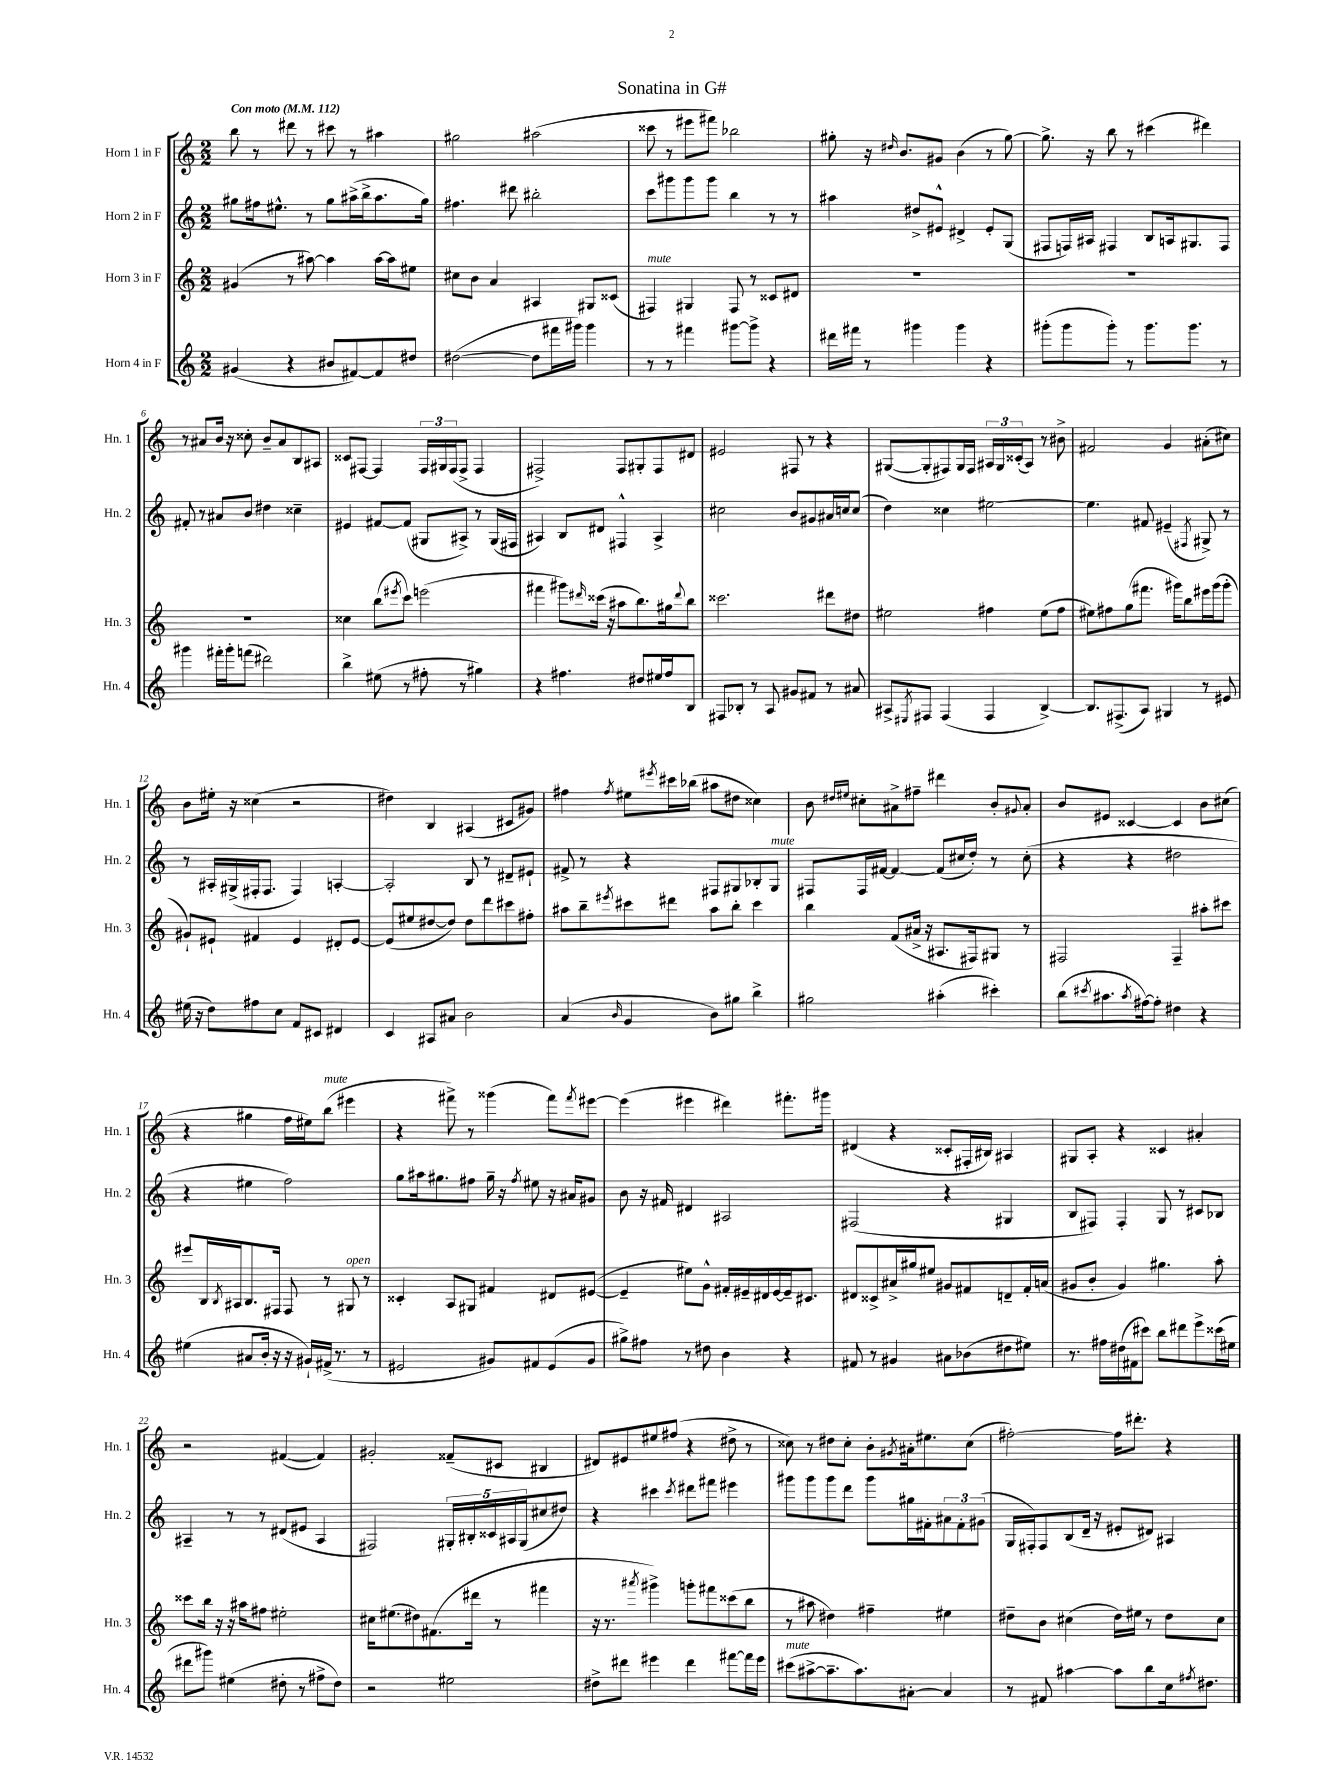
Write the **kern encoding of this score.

**kern	**kern	**kern	**kern
*staff4	*staff3	*staff2	*staff1
*clefG2	*clefG2	*clefG2	*clefG2
*k[]	*k[]	*k[]	*k[]
*M2/2	*M2/2	*M2/2	*M2/2
*MM112	*MM112	*MM112	*MM112
(4g#	(4g#	8gg#	8bb
.	.	16ff#	8r
.	.	8.ee#^^	.
4r	8r	.	8ddd#
.	[8aa#)	8r	8r
8b#	4aa#]	8gg#	8ccc#
[8f#)	.	(16aa#^	8r
.	.	16bb^	.
8f#]	[16aa#	8.aa#	4aa#
.	16aa#]	.	.
8dd#	8ee#	.	.
.	.	16gg#)	.
=	=	=	=
([2dd#	8cc#	4.ff#	2gg#
.	8b	.	.
.	4a	.	.
.	.	8ddd#	.
8dd#]	4A#	2bb#'	(2aa#
16fff#	.	.	.
16ggg#)	.	.	.
4ggg#	8G#	.	.
.	(8c##	.	.
=	=	=	=
8r	4F#)	8ccc	8ccc##
8r	.	8ggg#	8r
4fff#	4G#	8ggg#	8eee#
.	.	8ggg#	8fff#)
[8ggg#	8F#	4bb	2bb-
8ggg#^]	8r	.	.
4r	8c##	8r	.
.	8d#	8r	.
=	=	=	=
16ddd#	1r	4aa#	8gg#'
16fff#	.	.	.
8r	.	.	16r
.	.	.	16qqdd#
.	.	.	8.b
4ggg#	.	8dd#^	.
.	.	8e#^^	8g#
4ggg#	.	4d#^	(4b
4r	.	8e#'	8r
.	.	(8G	[8gg#)
=	=	=	=
(8ggg#'	1r	8F#	8.gg#^]
8ggg#	.	16F)	.
.	.	16A#	16r
8ggg#')	.	4F#	8bb
8r	.	.	8r
8.ggg#	.	8B	(4ccc#
.	.	16A	.
8.ggg#	.	8.G#	.
.	.	.	4ddd#)
8r	.	8F#	.
=	=	=	=
4ggg#	1r	8f#'	8r
.	.	8r	8a#
16fff#'	.	8a#	16b
16ggg#'	.	.	16r
(8fff	.	8b	8cc##'
2ddd#)	.	4dd#	8b~
.	.	.	8a#
.	.	4cc##~	8B
.	.	.	8A#
=	=	=	=
4bb^	4cc##	4e#	8c##
.	.	.	[8F#
(8ee#	(8bb	[8f#	4F#]
.	8qeee#	.	.
8r	8ccc)	(8f#]	.
8ff#'	(2eee	8G#	24F#
.	.	.	24G#
.	.	.	(24F#
8r	.	8A#^)	8F#^
4gg#)	.	8r	4F#
.	.	(16G#	.
.	.	16F#	.
=	=	=	=
4r	4fff#	4A#)	2F#^)
4.ff#	8ggg#)	8B	.
.	16qqddd#	.	.
.	(16ccc##	8d#	.
.	16r	.	.
.	8aa#	4F#^^	8F#
8dd#	8.bb)	.	8G#'
16ee#	.	4A#^	8F#
16ff#	16gg#	.	.
.	8qqddd#	.	.
8B	8bb	.	8d#
=	=	=	=
8F#	2.ccc##	2cc#	2e#
8B-'	.	.	.
8r	.	.	.
8A	.	.	.
8g#	.	8b	8F#
8f#	.	8g#	8r
8r	8ddd#	16a#	4r
.	.	16cc	.
8a#	8dd#	(8cc	.
=	=	=	=
8A#^	2ee#	4dd)	([8G#
8qE#	.	.	.
8F#	.	.	8G#']
(4F#	.	4cc##	8F#)
.	.	.	16G#
.	.	.	16F#
4F#	4ff#	[2ee#	24A#
.	.	.	24G#
.	.	.	(24c##'
.	.	.	8A#)
[4B^)	(8ee#	.	8r
.	8ff#	.	8b#^
=	=	=	=
8.B]	8ee#)	4.ee#]	2f#
.	8ff#	.	.
(8.F#^	.	.	.
.	(8gg	.	.
8A)	8.fff#	8f#	.
4G#	.	(4e#~	4g
.	16ggg#)	.	.
.	8bb	.	.
.	.	8qF#	.
8r	16eee#	8G#^)	(8a#'
.	(16ggg#	.	.
8e#	8ggg#'	8r	8cc#)
=	=	=	=
(16ee#	8g#`)	8r	8b
16r	.	.	.
8dd)	8e#`	16A#'	16ee#'
.	.	(16G#^	16r
8ff#	4f#	16F#'	(4cc##
.	.	8.F#	.
8cc	.	.	.
8f	4e#	4F#)	2r
8c#	.	.	.
4d#	8d#'	[4A'	.
.	[8e#	.	.
=	=	=	=
4c	(8e#]	2A']	4dd#)
.	8ee#	.	.
8A#	[8dd#	.	4B
8a#	8dd#])	.	.
2b	8dd#	8B	(4A#
.	8ddd	8r	.
.	8ccc#	8d#~	8c#
.	8ff#'	8e#`	8g#)
=	=	=	=
(4a	8aa#	8f#^	4ff#
.	8bb~	8r	.
16qqb	8qeee#	.	8qff#
4g	8ccc#	4r	8ee#
.	.	.	8qeee#
.	8ddd#	.	16ccc#
.	.	.	(16bb-
8b)	8aa#	8F#	8aa#
8gg#	8bb'	8G#	8dd#
4bb^	4ccc#	8B-'	4cc##)
.	.	8G#	.
=	=	=	=
2gg#	4bb	8F#	8b
.	.	.	16qqdd#
.	.	.	16qqee#
.	.	16F#	8cc#'
.	.	[16f#	.
.	(8f	4f#_	8a#^
.	16a#^	.	8ff#~
.	16r	.	.
(4aa#'	8.A#	(8f#]	4ddd#
.	.	16cc#	.
.	16F#)	16dd')	.
4ccc#')	8G#	8r	8b'
.	.	.	8qqg#
.	8r	(8cc#'	8a#'
=	=	=	=
(8bb	2F#	4r	8b
8qccc#	.	.	.
8.aa#	.	.	8e#
.	.	4r	[4c##
8qaa#	.	.	.
[16ff#)	.	.	.
8ff#']	.	.	.
4dd#	4F#~	2dd#	4c##]
4r	8aa#'	.	8b
.	8ccc#	.	(8cc#
=	=	=	=
(4ee#	8eee#	4r	4r
.	16B	.	.
.	8qB	.	.
.	16A#	.	.
8a#	8.B	4ee#	4gg#
16b'	.	.	.
16r	16F#	.	.
16r	8F#	2ff)	16ff
16g#`)	.	.	16ee#)
(16f#^	8r	.	(8bb
8.r	.	.	.
.	8G#	.	4eee#
8r	8r	.	.
=	=	=	=
2e#	4c##'	8gg	4r
.	.	16aa#	.
.	.	8.gg#	.
.	8A	.	8fff#^)
.	8G#	8ff#	8r
8g#)	4f#	16gg#~	(4ggg##
.	.	16r	.
.	.	8qff#	.
8f#	.	8ee#	.
(8e#	8d#	16r	8fff#)
.	.	16a#	.
.	.	.	8qfff#
8g#	([8e#	8g#	[8eee#
=	=	=	=
8gg#^)	4e#~]	8b	(4eee#]
8ff#	.	16r	.
.	.	16f#	.
8r	8ee#)	4d#	4eee#
8dd#	8g^^	.	.
4b	16f#'	2A#	4ddd#)
.	16e#~	.	.
.	16d#	.	.
.	[16e#	.	.
4r	16e#~]	.	8.fff#'
.	8.c#	.	.
.	.	.	16ggg#
=	=	=	=
8f#	8d#	(2F#	(4d#
8r	8c##^	.	.
4g#	16a#^	.	4r
.	16gg#	.	.
.	8ee#	.	.
8a#	8g#	4r	8c##'
(8b-	8f#	.	16F#'
.	.	.	16B#)
8dd#	8d~	4G#	4A#
8ee#)	16f#'	.	.
.	(16a	.	.
=	=	=	=
8.r	8g#	8B	8G#
.	8b'	8F#)	8A'
16ff#	.	.	.
(16dd#	4g#)	4F#'	4r
16f#	.	.	.
8ccc#)	.	.	.
8bb	4.gg#	8G	4c##
8ddd#	.	8r	.
8eee^	.	8c#	4a#'
(16ccc##	8aa'	8B-	.
16ee#	.	.	.
=	=	=	=
8ddd#	8ccc##	4A#~	2r
8ggg#)	16bb	.	.
.	16r	.	.
(4ee#	16r	8r	.
.	16aa#	.	.
.	8ff#	8r	.
8dd#'	2ee#'	(8d#	([4f#
8r	.	8e#	.
8ff#^	.	4A#	4f#])
8dd#)	.	.	.
=	=	=	=
2r	16cc#	2F#)	2g#'
.	(8.ee#	.	.
.	8dd#)	.	.
.	(8.f#	.	.
2ee#	.	20G#'	(8f##~
.	.	20B#'	.
.	16ddd#	.	.
.	.	20c##	.
.	8r	.	8c#
.	.	20A#	.
.	.	(20G#	.
.	4fff#	8cc#	4B#
.	.	8dd#)	.
=	=	=	=
8dd#^	16r	4r	8d#)
.	8.r	.	.
8ddd#	.	.	8e#
.	8qaaa#	.	.
4eee#	4ggg#^)	4ccc#	8ee#
.	.	.	(8ff#
.	.	8qccc#	.
4ddd#	8ggg'	8ddd#	4r
.	8fff#	8fff#	.
[8fff#	(8ccc##	4eee#	8dd#^
16fff#]	8bb	.	8r
16eee#	.	.	.
=	=	=	=
(8ccc#	8r	8ggg#	8cc##)
[8aa#^	8aa#	8ggg#	8r
8.aa#~]	4dd#)	8ggg#	8dd#
.	.	8ddd	8cc##'
8.aa#)	.	.	.
.	4ff#~	8ggg#	8b'
.	.	.	8qg#
[8a#'	.	16gg#	16a#'
.	.	16f#'	8.ee#
4a#]	4ee#	12a#	.
.	.	12f#'	.
.	.	.	(8cc##
.	.	(12g#	.
=	=	=	=
8r	8dd#~	16G	[2ff#')
.	.	16F#')	.
8f#	8b	8F#	.
[4aa#	(4cc#	(8B	.
.	.	16d~	.
.	.	16r	.
8aa#]	16dd#)	8e#'	16ff#]
.	16ee#	.	8.ddd#'
8bb	8r	8d#)	.
16cc	8dd#	4A#	4r
8qff#	.	.	.
8.dd#	.	.	.
.	8cc#	.	.
==	==	==	==
*-	*-	*-	*-
